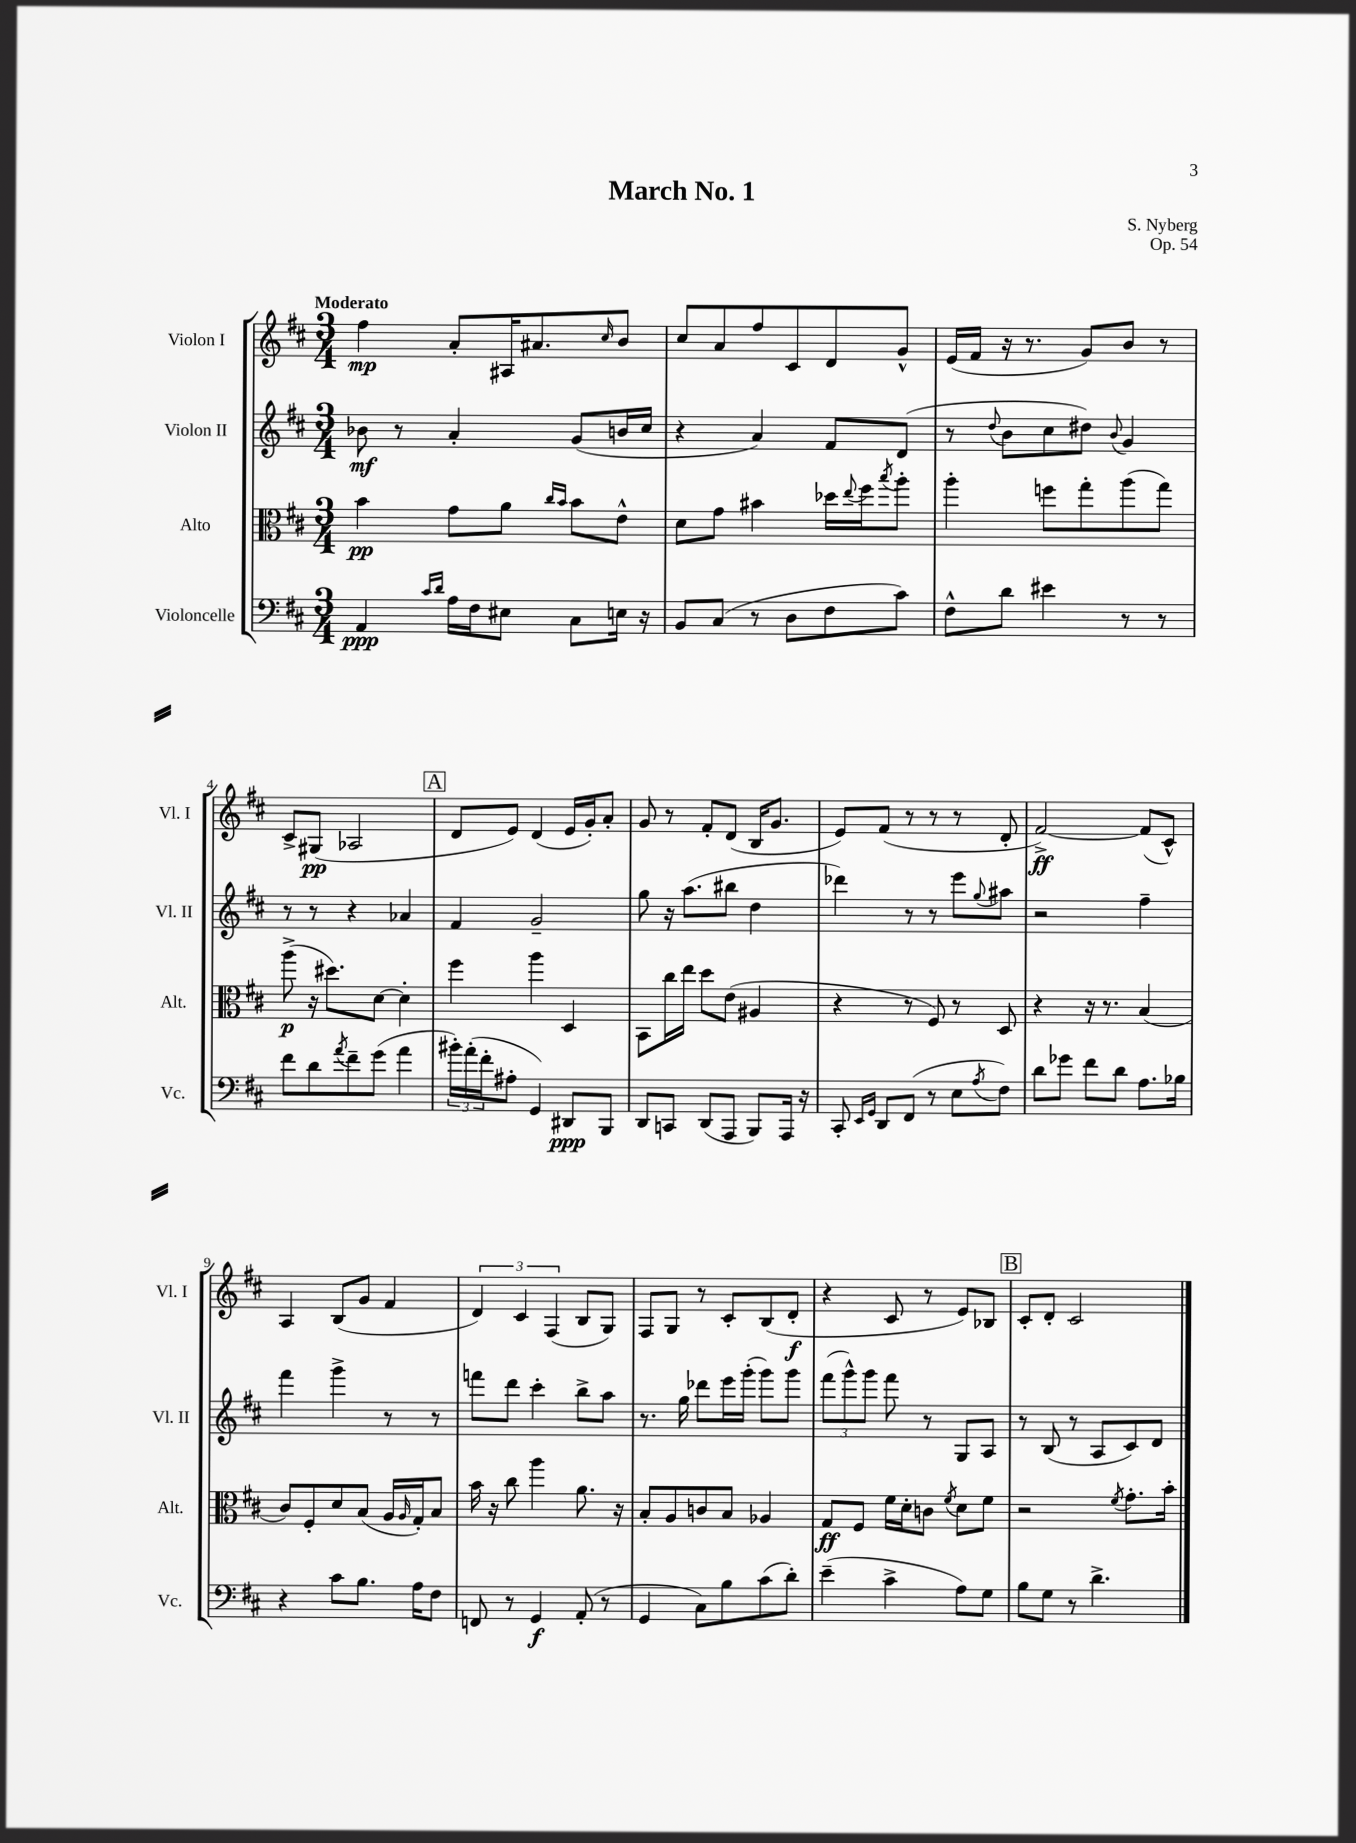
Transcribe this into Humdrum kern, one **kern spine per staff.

**kern	**dynam	**kern	**dynam	**kern	**dynam	**kern	**dynam
*part4	*part4	*part3	*part3	*part2	*part2	*part1	*part1
*staff4	*staff4	*staff3	*staff3	*staff2	*staff2	*staff1	*staff1
*I"Violoncelle	*	*I"Alto	*	*I"Violon II	*	*I"Violon I	*
*I'Vc.	*	*I'Alt.	*	*I'Vl. II	*	*I'Vl. I	*
*clefF4	*	*clefC3	*	*clefG2	*	*clefG2	*
*k[f#c#]	*	*k[f#c#]	*	*k[f#c#]	*	*k[f#c#]	*
*M3/4	*	*M3/4	*	*M3/4	*	*M3/4	*
=1	=1	=1	=1	=1	=1	=1	=1
!	!	!	!	!	!	!LO:TX:a:B:t=Moderato	!
4AA/	ppp	4b\	pp	8b-X\	mf	4ff#\	mp
.	.	.	.	8r	.	.	.
16qqc#/LL	.	.	.	.	.	.	.
16qqd/JJ	.	.	.	.	.	.	.
16A\LL	.	8g\L	.	4a'/	.	8a'/L	.
16F#\J	.	.	.	.	.	.	.
8E#X\J	.	8a\J	.	.	.	16A#X/K	.
.	.	.	.	.	.	8.a#X/	.
.	.	16qqcc#/LL	.	.	.	.	.
.	.	16qqb/JJ	.	.	.	.	.
8C#\L	.	8b\L	.	(8g/L	.	.	.
.	.	.	.	.	.	16qqcc#/	.
16En\Jk	.	8e^^\J	.	16bn/L	.	8b/J	.
16r	.	.	.	16cc#/JJ	.	.	.
=2	=2	=2	=2	=2	=2	=2	=2
8BB/L	.	8d\L	.	4r	.	8cc#/L	.
(8C#/J	.	8g\J	.	.	.	8a/	.
8r	.	4b#X\	.	4a/)	.	8ff#/	.
8D\L	.	.	.	.	.	8c#/	.
8F#\	.	16dd-X\LL	.	8f#/L	.	8d/	.
.	.	8qqee/	.	.	.	.	.
.	.	16ff#\J	.	.	.	.	.
.	.	8qbb/	.	.	.	.	.
8c#\J)	.	8aa'\J	.	(8d/J	.	8g^^/J	.
=3	=3	=3	=3	=3	=3	=3	=3
8F#^^\L	.	4aa'\	.	8r	.	(16e/LL	.
.	.	.	.	.	.	16f#/JJ	.
.	.	.	.	8qqdd/	.	.	.
8d\J	.	.	.	8b\L	.	16r	.
.	.	.	.	.	.	8.r	.
4e#X\	.	8ffn\L	.	8cc#\	.	.	.
.	.	8gg'\	.	8dd#X\J)	.	8g/L)	.
.	.	.	.	8qqb/	.	.	.
8r	.	(8aa\	.	4g/	.	8b/J	.
8r	.	8gg\J)	.	.	.	8r	.
!!LO:LB:g=z
=4	=4	=4	=4	=4	=4	=4	=4
8f#\L	.	(8aa^\	p	8r	.	8c#^/L	.
8d\	.	16r	.	8r	.	(8G#X/J	pp
.	.	8.dd#X\L)	.	.	.	.	.
8qa/	.	.	.	.	.	.	.
8f#~\	.	.	.	4r	.	2A-X/	.
(8g\J	.	[8d\J	.	.	.	.	.
4a\	.	4d'\]	.	4a-X/	.	.	.
!!LO:REH:place=s1:t=A
=5	=5	=5	=5	=5	=5	=5	=5
24b#X'\LL)	.	4ff#\	.	4f#/	.	8d/L	.
(24a'\	.	.	.	.	.	.	.
24f#'\J	.	.	.	.	.	.	.
8A#X'\J	.	.	.	.	.	8e/J)	.
4GG/)	.	4aa\	.	2g~/	.	(4d/	.
8DD#X/L	ppp	4D/	.	.	.	16e/LL	.
.	.	.	.	.	.	16g'/J)	.
8BBB/J	.	.	.	.	.	8a'/J	.
=6	=6	=6	=6	=6	=6	=6	=6
8DD/L	.	8BB\L	.	8gg\	.	8g/	.
8CCn/J	.	16cc#\L	.	16r	.	8r	.
.	.	16ee\JJ	.	(8.aa\L	.	.	.
(8DD/L	.	8dd\L	.	.	.	8f#'/L	.
8AAA/J	.	(8e\J	.	8bb#X\J	.	(8d/J	.
8BBB/L)	.	4A#X/	.	4dd\	.	16B/KL	.
.	.	.	.	.	.	8.g/J	.
16AAA/Jk	.	.	.	.	.	.	.
16r	.	.	.	.	.	.	.
=7	=7	=7	=7	=7	=7	=7	=7
8CC#'/	.	4r	.	4ddd-X\)	.	8e/L)	.
16qqEE/LL	.	.	.	.	.	.	.
16qqGG/JJ	.	.	.	.	.	.	.
8DD/L	.	.	.	.	.	(8f#/J	.
(8FF#/J	.	8r	.	8r	.	8r	.
8r	.	8F#/)	.	8r	.	8r	.
8E\L	.	8r	.	8eee\L	.	8r	.
8qA/	.	.	.	8qqgg/	.	.	.
8F#\J)	.	8D/	.	8aa#X\J	.	8d'/	.
=8	=8	=8	=8	=8	=8	=8	=8
8d\L	.	4r	.	2r	.	[2f#^/)	ff
8g-X\J	.	.	.	.	.	.	.
8f#\L	.	16r	.	.	.	.	.
.	.	8.r	.	.	.	.	.
8d\J	.	.	.	.	.	.	.
8.A\L	.	(4B/	.	4ff#~\	.	(8f#/L]	.
.	.	.	.	.	.	8c#^^/J)	.
16B-X\Jk	.	.	.	.	.	.	.
!!LO:LB:g=z
=9	=9	=9	=9	=9	=9	=9	=9
4r	.	8c#/L)	.	4fff#\	.	4A/	.
.	.	8F#'/	.	.	.	.	.
8c#\L	.	8d/	.	4ggg^\	.	(8B/L	.
8.B\J	.	(8B/J	.	.	.	8g/J	.
.	.	16A/LL	.	8r	.	4f#/	.
.	.	16qqA/	.	.	.	.	.
16A\KL	.	16G'/J)	.	.	.	.	.
8F#\J	.	8B/J	.	8r	.	.	.
=10	=10	=10	=10	=10	=10	=10	=10
8FFn/	.	16b\	.	8fffn\L	.	6d/)	.
.	.	16r	.	.	.	.	.
8r	.	8cc#\	.	8ddd\J	.	.	.
.	.	.	.	.	.	6c#/	.
4GG/	f	4aa\	.	4ccc#'\	.	.	.
.	.	.	.	.	.	(6F#/	.
(8AA'/	.	8.a\	.	8bb^\L	.	8B/L	.
8r	.	.	.	8aa\J	.	8G/J)	.
.	.	16r	.	.	.	.	.
=11	=11	=11	=11	=11	=11	=11	=11
4GG/	.	8B'/L	.	8.r	.	8F#/L	.
.	.	8A/	.	.	.	8G/J	.
.	.	.	.	16gg\	.	.	.
8C#\L)	.	8cn/	.	8ddd-X\L	.	8r	.
8B\	.	8B/J	.	16eee\L	.	8c#'/L	.
.	.	.	.	(16ggg'\JJ	.	.	.
(8c#\	.	4A-X/	.	8ggg\L)	.	(8B/	.
8d'\J)	.	.	.	8ggg\J	.	8d'/J	f
=12	=12	=12	=12	=12	=12	=12	=12
(4e~\	.	8G/L	ff	(12fff#\L	.	4r	.
.	.	.	.	12ggg^^\)	.	.	.
.	.	8F#/J	.	.	.	.	.
.	.	.	.	12ggg\J	.	.	.
4c#^\	.	16f#\LL	.	8fff#\	.	8c#/	.
.	.	16d'\J	.	.	.	.	.
.	.	8cn\J	.	8r	.	8r	.
.	.	8qf#/	.	.	.	.	.
8A\L)	.	8d\L	.	8G/L	.	8e/L)	.
8G\J	.	8f#\J	.	8A/J	.	8B-X/J	.
!!LO:REH:place=s1:t=B
=13	=13	=13	=13	=13	=13	=13	=13
8B\L	.	2r	.	8r	.	8c#'/L	.
8G\J	.	.	.	(8B/	.	8d'/J	.
8r	.	.	.	8r	.	2c#/	.
4.d^\	.	.	.	8A/L	.	.	.
.	.	8qf#/	.	.	.	.	.
.	.	8.g'\L	.	8c#/)	.	.	.
.	.	.	.	8d/J	.	.	.
.	.	16b'\Jk	.	.	.	.	.
==	==	==	==	==	==	==	==
*-	*-	*-	*-	*-	*-	*-	*-
